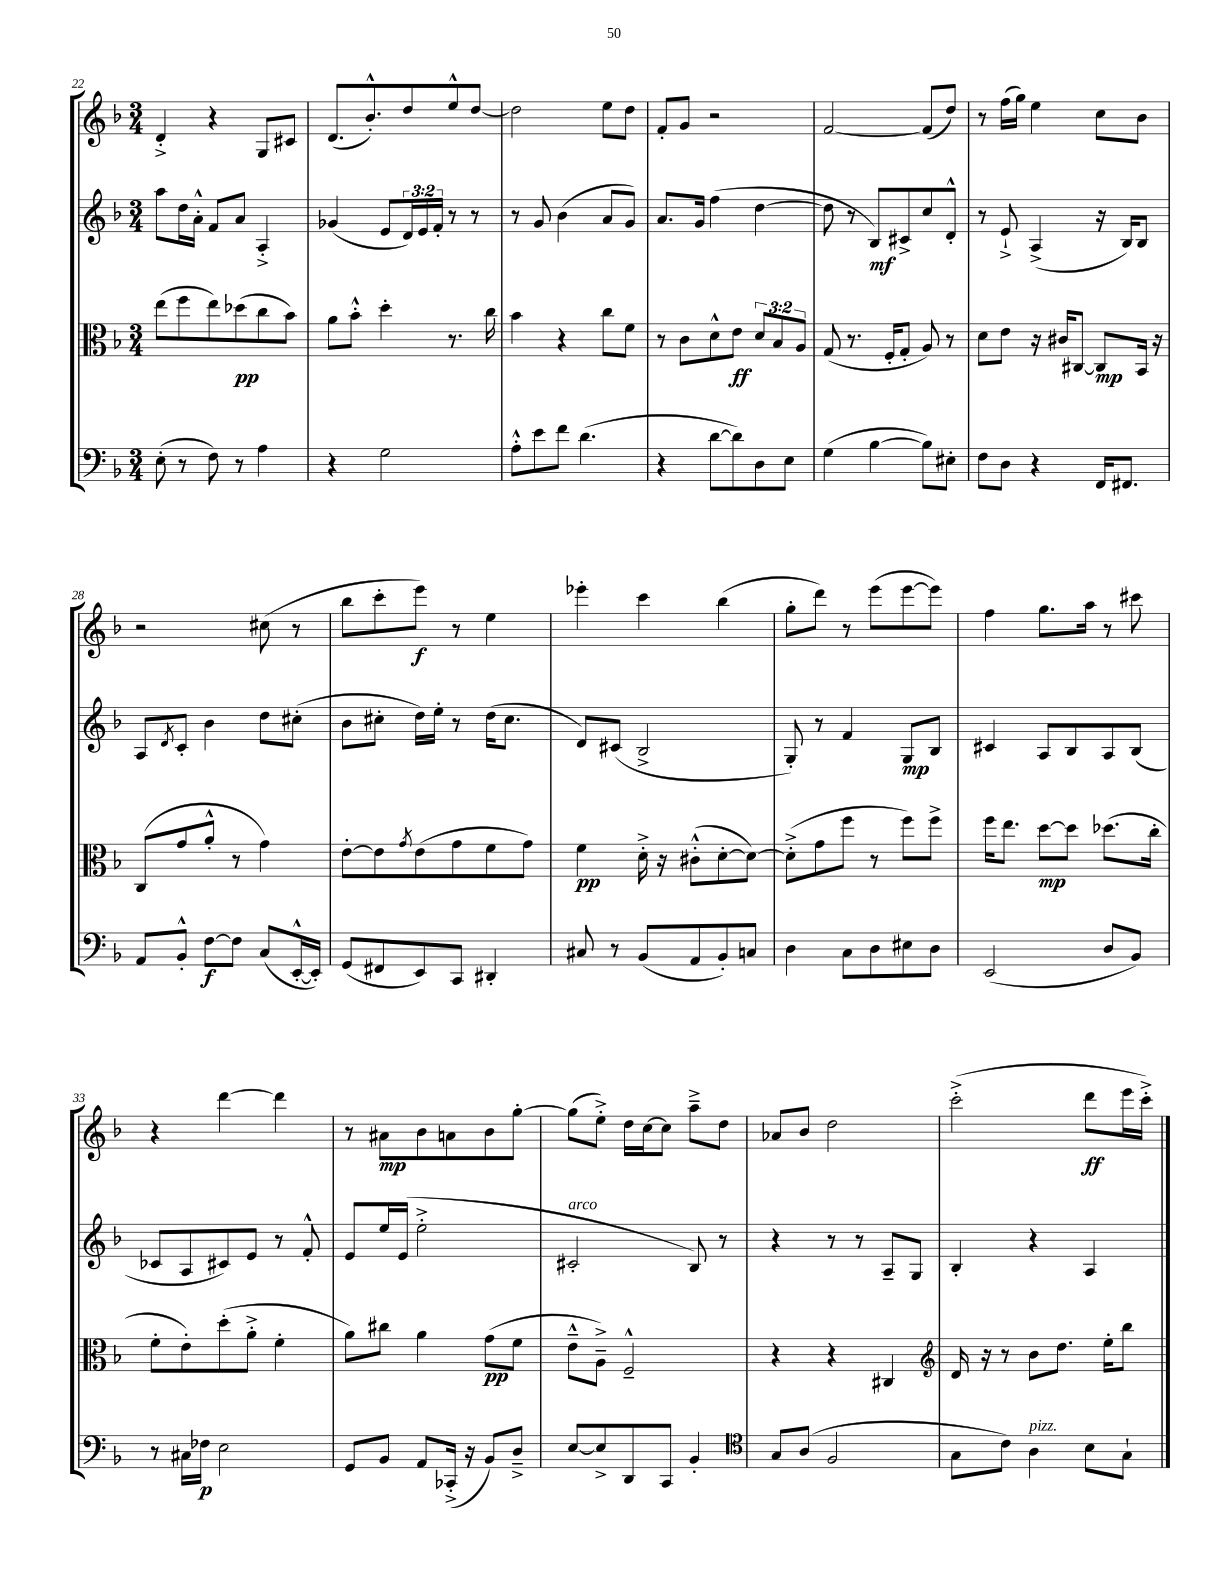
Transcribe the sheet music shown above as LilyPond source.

<<
\new StaffGroup <<
\new Staff = "s0" {
    \clef treble \key f \major \numericTimeSignature \time 3/4
    d'4-.-> r4 g8 cis'8 |
    d'8.( bes'8.-.-^) d''8 e''8-^ d''8~ |
    d''2 e''8 d''8 |
    f'8-. g'8 r2 |
    f'2~ f'8( d''8) |
    r8 f''16( g''16) e''4 c''8 bes'8 |
    r2 cis''8( r8 |
    bes''8 c'''8-. e'''8\f) r8 e''4 |
    ees'''4-. c'''4 bes''4( |
    g''8-. d'''8) r8 e'''8( e'''8~ e'''8) |
    f''4 g''8. a''16 r8 cis'''8 |
    r4 d'''4~ d'''4 |
    r8 ais'8\mp bes'8 a'8 bes'8 g''8~-. |
    g''8( e''8-.->) d''16 c''16~ c''8 a''8---> d''8 |
    aes'8 bes'8 d''2 |
    c'''2-.->( d'''8\ff e'''16 c'''16-.->) \bar "|." |
}
\new Staff = "s1" {
    \clef treble \key f \major \numericTimeSignature \time 3/4 \override Staff.TupletNumber.text = #tuplet-number::calc-fraction-text
    a''8 d''16 a'16-.-^ f'8 a'8 a4-.-> |
    ges'4( e'8 \tuplet 3/2 { d'16) e'16 f'16-. } r8 r8 |
    r8 g'8 bes'4( a'8 g'8) |
    a'8. g'16 f''4( d''4~ |
    d''8 r8 bes8\mf) cis'8-> c''8 d'8-.-^ |
    r8 e'8-!-> a4->( r16 bes16) bes8 |
    a8 \acciaccatura { d'8 } c'8-. bes'4 d''8 cis''8-.( |
    bes'8 cis''8-. d''16) e''16-. r8 d''16( cis''8. |
    d'8) cis'8( bes2-> |
    g8-.) r8 f'4 g8\mp bes8 |
    cis'4 a8 bes8 a8 bes8( |
    ces'8 a8 cis'8) e'8 r8 f'8-.-^ |
    e'8 e''16 e'16( e''2-.-> |
    cis'2-.^\markup { \italic "arco" } bes8) r8 |
    r4 r8 r8 a8-- g8 |
    bes4-. r4 a4 \bar "|." |
}
\new Staff = "s2" {
    \clef alto \key f \major \numericTimeSignature \time 3/4 \override Staff.TupletNumber.text = #tuplet-number::calc-fraction-text
    e''8( f''8 e''8) des''8\pp( c''8 bes'8) |
    a'8 bes'8-.-^ d''4-. r8. c''16 |
    bes'4 r4 c''8 f'8 |
    r8 c'8 d'8-^ e'8\ff \tuplet 3/2 { d'8 bes8 a8 } |
    g8( r8. f16-. g8-. a8) r8 |
    d'8 e'8 r16 cis'16 cis8~ cis8\mp bes,16 r16 |
    c8( g'8 a'8-.-^ r8 g'4) |
    e'8~-. e'8 \acciaccatura { g'8 } e'8( g'8 f'8 g'8) |
    f'4\pp d'16-.-> r16 cis'8-.-^( d'8~-. d'8~) |
    d'8-.->( g'8 f''8 r8 f''8) f''8-> |
    f''16 e''8. d''8~\mp d''8 des''8.( c''16-. |
    f'8-. e'8-.) d''8-.( a'8-.-> f'4-. |
    a'8) cis''8 a'4 g'8\pp( f'8 |
    e'8---^ a8--->) f2---^ |
    r4 r4 cis4 |
    \clef treble d'16 r16 r8 bes'8 d''8. e''16-. bes''8 \bar "|." |
}
\new Staff = "s3" {
    \clef bass \key f \major \numericTimeSignature \time 3/4
    e8-.( r8 f8) r8 a4 |
    r4 g2 |
    a8-.-^ e'8 f'8 d'4.( |
    r4 d'8~ d'8) d8 e8 |
    g4( bes4~ bes8) eis8-. |
    f8 d8 r4 f,16 fis,8. |
    a,8 bes,8-.-^ f8~\f f8 c8( e,16~-.-^ e,16-.) |
    g,8( fis,8 e,8) c,8 dis,4-. |
    cis8 r8 bes,8( a,8 bes,8-.) c8 |
    d4 c8 d8 eis8 d8 |
    e,2( d8 bes,8) |
    r8 cis16 fes16\p e2 |
    g,8 bes,8 a,8 ces,16-.->( r16 bes,8) d8---> |
    e8~ e8-> d,8 c,8 bes,4-. |
    \clef tenor g8 a8( f2 |
    g8 c'8) a4^\markup { \italic "pizz." } bes8 g8-! \bar "|." |
}
>>
>>
\layout { \context { \Score currentBarNumber = #22 } }
